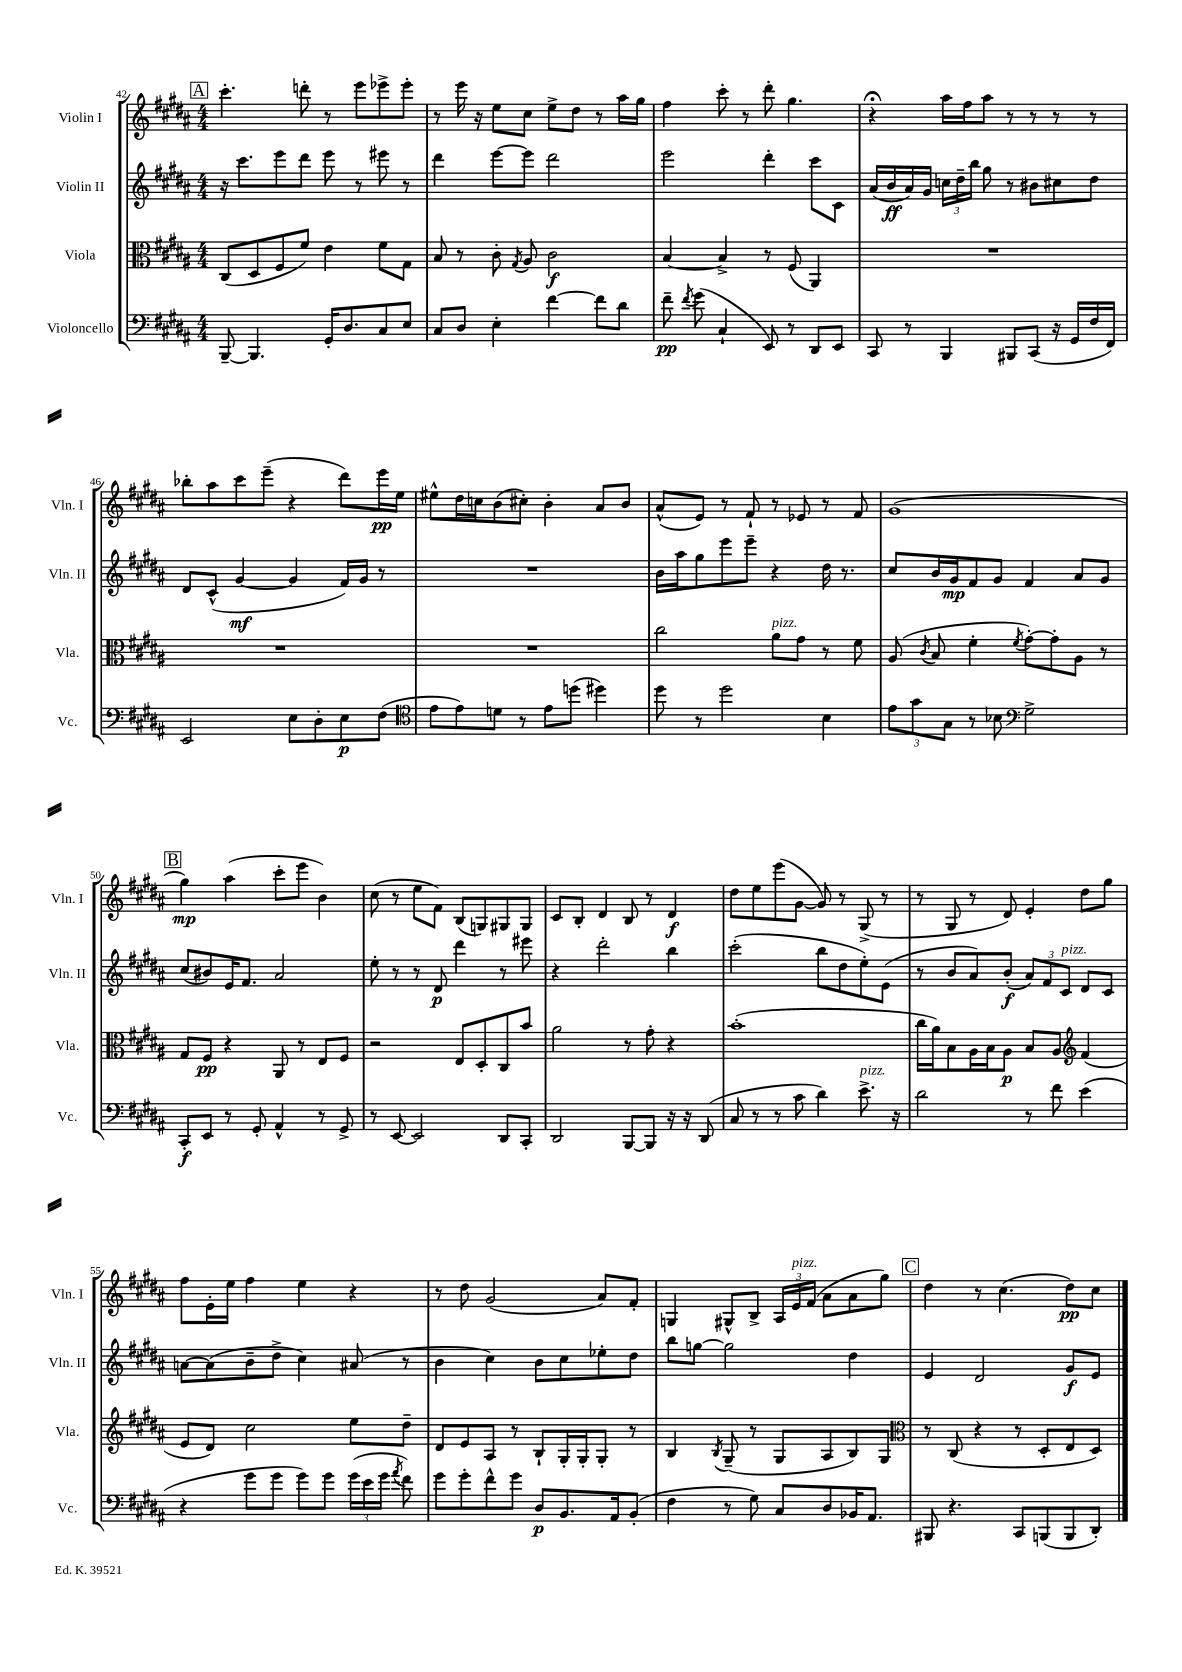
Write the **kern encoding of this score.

**kern	**dynam	**kern	**dynam	**kern	**dynam	**kern	**dynam
*part4	*part4	*part3	*part3	*part2	*part2	*part1	*part1
*staff4	*staff4	*staff3	*staff3	*staff2	*staff2	*staff1	*staff1
*I"Violoncello	*	*I"Viola	*	*I"Violin II	*	*I"Violin I	*
*I'Vc.	*	*I'Vla.	*	*I'Vln. II	*	*I'Vln. I	*
*clefF4	*	*clefC3	*	*clefG2	*	*clefG2	*
*k[f#c#g#d#a#]	*	*k[f#c#g#d#a#]	*	*k[f#c#g#d#a#]	*	*k[f#c#g#d#a#]	*
*M4/4	*	*M4/4	*	*M4/4	*	*M4/4	*
!!LO:REH:place=s1:t=A
=42	=42	=42	=42	=42	=42	=42	=42
[8BBB~/	.	(8C#/L	.	16r	.	4.ccc#'\	.
.	.	.	.	8.ccc#\L	.	.	.
4.BBB/]	.	8D#/	.	.	.	.	.
.	.	8F#/	.	8eee\	.	.	.
.	.	8f#/J)	.	8ddd#\J	.	8dddn'\	.
16GG#'/KL	.	4e\	.	8eee\	.	8r	.
8.D#/	.	.	.	.	.	.	.
.	.	.	.	8r	.	8eee\L	.
8C#/	.	8f#\L	.	8eee#X\	.	8eee-X^\	.
8E/J	.	8G#\J	.	8r	.	8eee-'\J	.
=43	=43	=43	=43	=43	=43	=43	=43
8C#/L	.	8B/	.	4ddd#\	.	8r	.
8D#/J	.	8r	.	.	.	16eee\	.
.	.	.	.	.	.	16r	.
4E'\	.	8c#'\	.	[8eee\L	.	8ee\L	.
.	.	8qG#/	.	.	.	.	.
.	.	8A#/	.	8eee\J]	.	8cc#\J	.
[4f#\	.	2c#\	f	2ddd#\	.	8ee^\L	.
.	.	.	.	.	.	8dd#\J	.
8f#\L]	.	.	.	.	.	8r	.
8d#\J	.	.	.	.	.	16aa#\LL	.
.	.	.	.	.	.	16gg#\JJ	.
=44	=44	=44	=44	=44	=44	=44	=44
8f#~\	pp	[4B/	.	2eee\	.	4ff#\	.
8qf#/	.	.	.	.	.	.	.
(8g#\	.	.	.	.	.	.	.
4C#`/	.	4B^/]	.	.	.	8ccc#'\	.
.	.	.	.	.	.	8r	.
8EE/)	.	8r	.	4ddd#'\	.	8ddd#'\	.
8r	.	(8F#/	.	.	.	4.gg#\	.
8DD#/L	.	4AA#/)	.	8ccc#\L	.	.	.
8EE/J	.	.	.	8c#\J	.	.	.
=45	=45	=45	=45	=45	=45	=45	=45
8CC#/	.	1r	.	(16a#/LL	.	4r;<	.
.	.	.	.	16b/	ff	.	.
8r	.	.	.	16a#/)	.	.	.
.	.	.	.	16g#/JJ	.	.	.
4BBB/	.	.	.	24ccn\LL	.	16aa#\LL	.
.	.	.	.	24dd#~\	.	.	.
.	.	.	.	.	.	16ff#\J	.
.	.	.	.	24bb\JJ	.	.	.
.	.	.	.	8gg#\	.	8aa#\J	.
8BBB#X/L	.	.	.	8r	.	8r	.
(8CC#/J	.	.	.	8b#X\L	.	8r	.
16r	.	.	.	8cc#X\	.	8r	.
16GG#/LL	.	.	.	.	.	.	.
16F#/	.	.	.	8dd#\J	.	8r	.
16FF#/JJ)	.	.	.	.	.	.	.
!!LO:LB:g=z
=46	=46	=46	=46	=46	=46	=46	=46
2EE/	.	1r	.	8d#/L	.	8bb-X'\L	.
.	.	.	.	(8c#^^/J	.	8aa#\	.
.	.	.	.	[4g#/	mf	8ccc#\	.
.	.	.	.	.	.	(8eee~\J	.
8E\L	.	.	.	4g#/]	.	4r	.
8D#'\	.	.	.	.	.	.	.
8E\	p	.	.	16f#/LL)	.	8ddd#\L)	.
.	.	.	.	16g#/JJ	.	.	.
(8F#\J	.	.	.	8r	.	16eee\L	pp
.	.	.	.	.	.	16ee\JJ	.
=47	=47	=47	=47	=47	=47	=47	=47
*clefC4	*	*	*	*	*	*	*
8e\L	.	1r	.	1r	.	8ee#X^^\L	.
8e\)	.	.	.	.	.	16dd#\L	.
.	.	.	.	.	.	16ccn\J	.
8dn\J	.	.	.	.	.	(8b\	.
8r	.	.	.	.	.	8cc#X'\J)	.
8e\L	.	.	.	.	.	4b'\	.
(8ddn\J	.	.	.	.	.	.	.
4dd#X\)	.	.	.	.	.	8a#/L	.
.	.	.	.	.	.	8b/J	.
=48	=48	=48	=48	=48	=48	=48	=48
8dd#\	.	2cc#\	.	16b\LL	.	(8a#^^/L	.
.	.	.	.	16aa#\J	.	.	.
8r	.	.	.	8gg#\	.	8e/J)	.
2dd#\	.	.	.	8eee\	.	8r	.
.	.	.	.	8eee~\J	.	8f#`/	.
!	!	!LO:TX:a:i:t=pizz.	!	!	!	!	!
.	.	8a#\L	.	4r	.	8r	.
.	.	8g#\J	.	.	.	8e-X/	.
4B\	.	8r	.	16dd#\	.	8r	.
.	.	.	.	8.r	.	.	.
.	.	8f#\	.	.	.	8f#/	.
=49	=49	=49	=49	=49	=49	=49	=49
12e\L	.	(8A#/	.	8cc#/L	.	(1g#	.
12g#\	.	.	.	.	.	.	.
.	.	8qc#/	.	.	.	.	.
.	.	8B/	.	16b/L	.	.	.
12G#\J	.	.	.	.	.	.	.
.	.	.	.	16g#/J	mp	.	.
8r	.	4f#'\	.	8f#/	.	.	.
8B-X\	.	.	.	8g#/J	.	.	.
*clefF4	*	*	*	*	*	*	*
.	.	8qf#/	.	.	.	.	.
2G#^\	.	[8g#'\L)	.	4f#/	.	.	.
.	.	8g#'\]	.	.	.	.	.
.	.	8A#\J	.	8a#/L	.	.	.
.	.	8r	.	8g#/J	.	.	.
!!LO:LB:g=z
!!LO:REH:place=s1:t=B
=50	=50	=50	=50	=50	=50	=50	=50
8CC#'/L	f	8G#/L	.	(8cc#/L	.	4gg#\)	mp
8EE/J	.	8F#/J	pp	8b#X/)	.	.	.
8r	.	4r	.	16e/K	.	(4aa#\	.
.	.	.	.	8.f#/J	.	.	.
8GG#'/	.	.	.	.	.	.	.
4AA#^^/	.	8AA#/	.	2a#/	.	8ccc#'\L	.
.	.	8r	.	.	.	8eee\J	.
8r	.	8E/L	.	.	.	4b\)	.
8GG#^/	.	8F#/J	.	.	.	.	.
=51	=51	=51	=51	=51	=51	=51	=51
8r	.	2r	.	8ee'\	.	(8cc#\	.
[8EE/	.	.	.	8r	.	8r	.
2EE/]	.	.	.	8r	.	8ee\L	.
.	.	.	.	8d#/	p	8f#\J)	.
.	.	8E/L	.	4ddd#\	.	(8B/L	.
.	.	8D#'/	.	.	.	8Gn/)	.
8DD#/L	.	8C#/	.	8r	.	8G#X/	.
8CC#'/J	.	8b/J	.	8eee#X\	.	8G#/J	.
=52	=52	=52	=52	=52	=52	=52	=52
2DD#/	.	2a#\	.	4r	.	8c#/L	.
.	.	.	.	.	.	8B'/J	.
.	.	.	.	2ddd#'\	.	4d#/	.
[8BBB/L	.	8r	.	.	.	8B/	.
8BBB/J]	.	8g#'\	.	.	.	8r	.
16r	.	4r	.	4bb\	.	4d#/	f
16r	.	.	.	.	.	.	.
(8DD#/	.	.	.	.	.	.	.
=53	=53	=53	=53	=53	=53	=53	=53
8C#/	.	(1b'	.	(2ccc#'\	.	8dd#\L	.
8r	.	.	.	.	.	8ee\	.
8r	.	.	.	.	.	(8eee\	.
8c#\	.	.	.	.	.	[8g#\J	.
4d#\)	.	.	.	8bb\L	.	8g#/])	.
.	.	.	.	8dd#\	.	8r	.
!LO:TX:a:i:t=pizz.	!	!	!	!	!	!	!
8.e^\	.	.	.	8ee'\)	.	(8G#^/	.
.	.	.	.	(8e\J	.	8r	.
16r	.	.	.	.	.	.	.
=54	=54	=54	=54	=54	=54	=54	=54
2d#\	.	16cc#\LL	.	8r	.	8r	.
.	.	16a#\J)	.	.	.	.	.
.	.	8B\	.	8b/L	.	8G#/	.
.	.	16A#\L	.	8a#/)	.	8r	.
.	.	16B\J	.	.	.	.	.
.	.	8A#\J	p	(8b'/J	f	8d#/)	.
8r	.	8B/L	.	12a#/L)	.	4e'/	.
.	.	.	.	12f#/	.	.	.
8f#\	.	8A#/J	.	.	.	.	.
!	!	!	!	!LO:TX:a:i:t=pizz.	!	!	!
.	.	.	.	12c#/J	.	.	.
*	*	*clefG2	*	*	*	*	*
(4e\	.	(4f#/	.	8d#/L	.	8dd#\L	.
.	.	.	.	8c#/J	.	8gg#\J	.
!!LO:LB:g=z
=55	=55	=55	=55	=55	=55	=55	=55
4r	.	8e/L	.	[8an\L	.	8ff#\L	.
.	.	8d#/J)	.	(8a\]	.	16e'\L	.
.	.	.	.	.	.	16ee\JJ	.
8g#\L	.	2cc#\	.	8b~\	.	4ff#\	.
8g#\J	.	.	.	8dd#^\J	.	.	.
8g#\L)	.	.	.	4cc#\)	.	4ee\	.
8g#\J	.	.	.	.	.	.	.
(24g#\LL	.	8ee\L	.	(8a#X/	.	4r	.
24e\	.	.	.	.	.	.	.
24g#\JJ	.	.	.	.	.	.	.
8qa#/	.	.	.	.	.	.	.
8f#\)	.	8dd#~\J	.	8r	.	.	.
=56	=56	=56	=56	=56	=56	=56	=56
8g#\L	.	8d#/L	.	4b\	.	8r	.
8g#'\	.	8e/	.	.	.	8dd#\	.
8f#^^\	.	8A#/J	.	4cc#\)	.	(2g#/	.
8g#\J	.	8r	.	.	.	.	.
8D#/L	p	8B`/L	.	8b\L	.	.	.
8.BB/	.	16G#'/L	.	8cc#\	.	.	.
.	.	16G#'/J	.	.	.	.	.
.	.	8G#'/J	.	8ee-X'\	.	8a#/L)	.
16AA#/k	.	.	.	.	.	.	.
(8BB'/J	.	8r	.	8dd#\J	.	8f#'/J	.
=57	=57	=57	=57	=57	=57	=57	=57
4F#\	.	4B/	.	8bb\L	.	4Gn/	.
.	.	.	.	[8ggn\J	.	.	.
.	.	8qB/	.	.	.	.	.
8r	.	(8G#~/	.	2gg\]	.	8G#X^^/L	.
8G#\)	.	8r	.	.	.	8B^/J	.
8C#/L	.	8G#/L	.	.	.	24A#/LL	.
!	!	!	!	!	!	!LO:TX:a:i:t=pizz.	!
.	.	.	.	.	.	24e/	.
.	.	.	.	.	.	(24f#/JJ	.
8D#/	.	8A#/	.	.	.	8a#\L	.
16BB-X/K	.	8B/)	.	4dd#\	.	8a#\	.
8.AA#/J	.	.	.	.	.	.	.
.	.	8G#/J	.	.	.	8gg#\J)	.
!!LO:REH:place=s1:t=C
=58	=58	=58	=58	=58	=58	=58	=58
*	*	*clefC3	*	*	*	*	*
8BBB#X/	.	8r	.	4e/	.	4dd#\	.
4.r	.	(8C#/	.	.	.	.	.
.	.	4r	.	2d#/	.	8r	.
.	.	.	.	.	.	(4.cc#\	.
8CC#/L	.	8r	.	.	.	.	.
(8BBBn/	.	8D#'/L	.	.	.	.	.
8BBB/	.	8E/	.	8g#/L	f	8dd#\L)	pp
8DD#'/J)	.	8D#/J)	.	8e/J	.	8cc#\J	.
==	==	==	==	==	==	==	==
*-	*-	*-	*-	*-	*-	*-	*-
